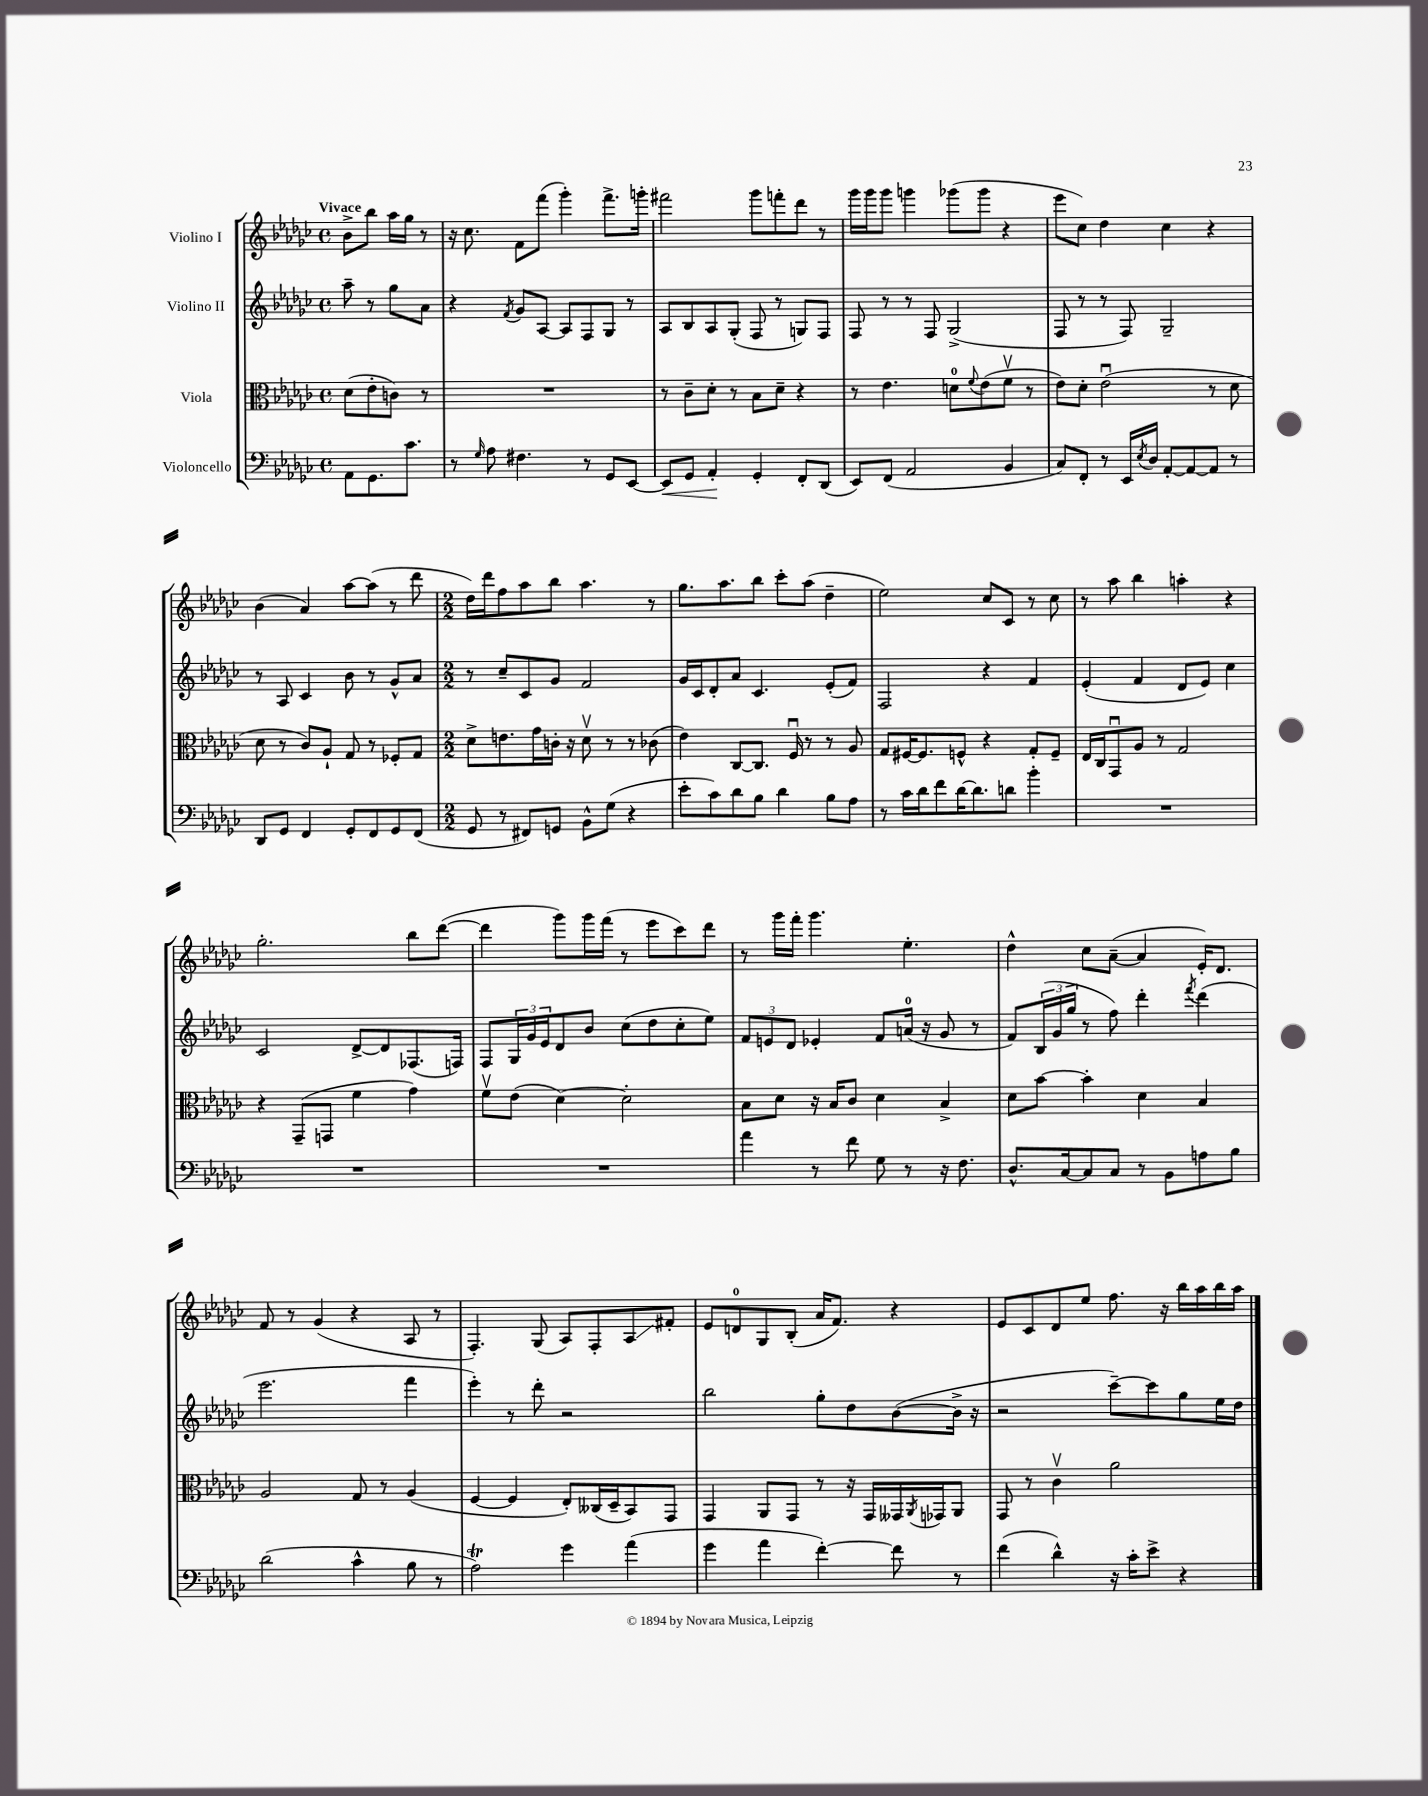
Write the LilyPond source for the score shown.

<<
\new StaffGroup <<
\new Staff = "s0" \with { instrumentName = "Violino I" } {
    \clef treble \key ges \major \defaultTimeSignature \time 4/4 \partial 2 \tempo "Vivace"
    bes'8-> bes''8 aes''16 ges''16 r8 |
    r16 ces''8. f'8 f'''8( ges'''4-.) f'''8.-> g'''16-. |
    fis'''2 ges'''8 f'''8-. des'''8 r8 |
    ges'''16 ges'''16 ges'''8 g'''4 ges'''8( ges'''8 r4 |
    ees'''8 ces''8) des''4 ces''4 r4 |
    bes'4( aes'4) aes''8~ aes''8( r8 des'''8 |
    \numericTimeSignature \time 2/2 des''16) des'''16 f''8 aes''8 bes''8 aes''4. r8 |
    ges''8. aes''8. bes''8 ces'''8-. aes''8( des''4-- |
    ees''2) ces''8 ces'8 r8 ces''8 |
    r8 aes''8 bes''4 a''4-. r4 |
    ges''2.-. bes''8 des'''8~( |
    des'''4 ges'''8) ges'''16 f'''16( r8 ees'''8 ces'''8) des'''8 |
    r8 ges'''16 f'''16-. ges'''4. ees''4.-. |
    des''4-^ ces''8 aes'8~--( aes'4 ees'16-.) des'8. |
    f'8 r8 ges'4( r4 aes8 r8 |
    f4.-.) ges8( aes8) f8-. aes8\glissando fis'8-. |
    ees'8 d'8-0 ges8 bes8-.( aes'16 f'8.) r4 |
    ees'8 ces'8 des'8 ees''8 f''8. r16 bes''16 aes''16 bes''16 aes''16 \bar "|." |
}
\new Staff = "s1" \with { instrumentName = "Violino II" } {
    \clef treble \key ges \major \defaultTimeSignature \time 4/4 \partial 2
    aes''8-- r8 ges''8 aes'8 |
    r4 \acciaccatura { f'8 } ges'8 aes8~ aes8 f8 ges8 r8 |
    aes8 bes8 aes8 ges8-.( f8 r8 g8) f8 |
    f8 r8 r8 f8 ges2->( |
    f8 r8 r8 f8) ges2-- |
    r8 aes8 ces'4 bes'8 r8 ges'8-^ aes'8 |
    \numericTimeSignature \time 2/2 r8 ces''8-- ces'8 ges'8 f'2 |
    ges'16 ces'16 des'8-. aes'8 ces'4. ees'8-.( f'8) |
    f2 r4 f'4 |
    ees'4-.( f'4 des'8 ees'8) ces''4 |
    ces'2 des'8~-> des'8 fes8.( f16) |
    f8 \tuplet 3/2 { ges16 ges'16 ees'16 } des'8 bes'8 ces''8( des''8 ces''8-. ees''8) |
    \tuplet 3/2 { f'8 e'8 des'8 } ees'4-. f'8 a'16-0( r16 ges'8 r8 |
    f'8) \tuplet 3/2 { bes16( ges'16 ges''16 } r8 f''8) des'''4-. \acciaccatura { f'''8 } des'''4( |
    ees'''2. f'''4 |
    ees'''4-.) r8 des'''8-. r2 |
    bes''2 ges''8-. des''8 bes'8~( bes'16-> r16 |
    r2 ces'''8~--) ces'''8 ges''8 ees''16 des''16 \bar "|." |
}
\new Staff = "s2" \with { instrumentName = "Viola" } {
    \clef alto \key ges \major \defaultTimeSignature \time 4/4 \partial 2
    des'8( ees'8-. c'8) r8 |
    R1 |
    r8 ces'8-- des'8-. r8 bes8 des'8-- r4 |
    r8 ees'4. d'8-0 \appoggiatura { f'8 } ees'8( f'8\upbow r8 |
    ees'8) des'8-. ees'2\downbow( r8 des'8 |
    des'8 r8 ces'8) aes8-! ges8 r8 fes8-. ges8 |
    \numericTimeSignature \time 2/2 des'8-> e'8. ges'16 c'16-. r16 des'8\upbow r8 r8 ces'8( |
    ees'4) ces8~ ces8. f16\downbow r8 r8 aes8 |
    ges8 fis16~ fis8. f8-^ r4 ges8-. f8-- |
    ees16 ces16 ges,8\downbow aes8 r8 ges2 |
    r4 ges,8--( g,8 f'4 ges'4) |
    f'8\upbow ees'8( des'4~) des'2-. |
    bes8 des'8 r16 bes16 ces'8 des'4 bes4-> |
    des'8 bes'8~ bes'4-. des'4 bes4 |
    aes2 ges8 r8 aes4( |
    f4~ f4 ees8-.) ceses16( des16-- bes,8) ges,8 |
    ges,4 aes,8 ges,8 r8 r16 ges,16 geses,16 \acciaccatura { aes,8 } ges,16 aes,8 |
    ges,8 r8 ces'4\upbow aes'2 \bar "|." |
}
\new Staff = "s3" \with { instrumentName = "Violoncello" } {
    \clef bass \key ges \major \defaultTimeSignature \time 4/4 \partial 2
    aes,8 ges,8. ces'8. |
    r8 \grace { ges16 } aes8 fis4. r8 ges,8 ees,8~ |
    ees,8\< ges,8 aes,4-.\! ges,4-. f,8-. des,8( |
    ees,8) f,8( aes,2 bes,4 |
    ces8) f,8-. r8 ees,16 \acciaccatura { ees8 } des16 aes,8~-. aes,8~ aes,8 r8 |
    des,8 ges,8 f,4 ges,8-. f,8 ges,8 f,8( |
    \numericTimeSignature \time 2/2 ges,8 r8 fis,8) g,8 bes,8-^ ges8( r4 |
    ees'8-. ces'8) des'8 bes8 des'4 bes8 aes8 |
    r8 ces'16 des'16 f'8 des'16~ des'8. d'8 bes'4-. |
    R1 |
    R1 |
    R1 |
    aes'4 r8 f'8 ges8 r8 r16 f8. |
    des8.-^ ces16~ ces8 ces8 r8 bes,8 a8 bes8 |
    des'2( ces'4-^ bes8 r8 |
    aes2\trill) ges'4 aes'4( |
    ges'4 aes'4 f'4~-.) f'8 r8 |
    f'4( des'4-^) r16 ces'16-. ees'8-> r4 \bar "|." |
}
>>
>>
\layout { \context { \Score \remove "Bar_number_engraver" } }
